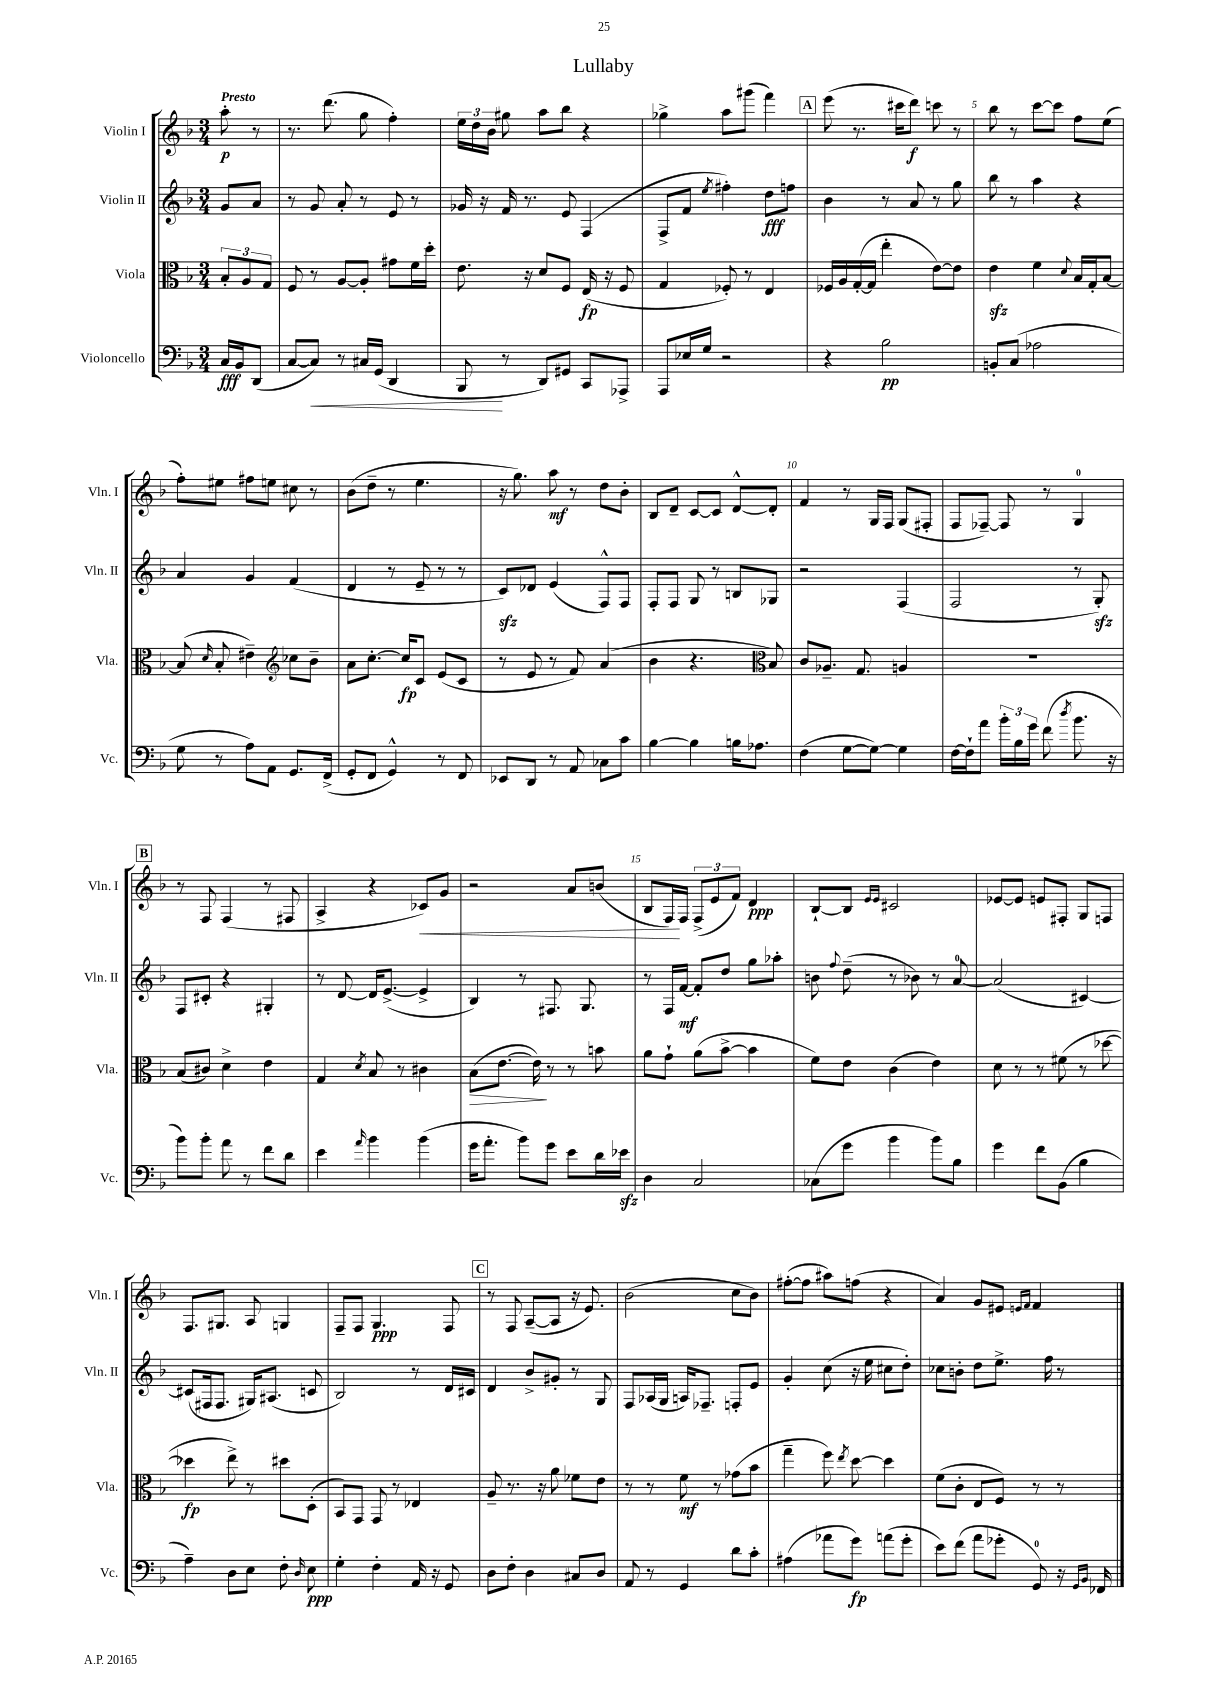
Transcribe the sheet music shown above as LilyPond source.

\header { title = "Lullaby" }
<<
\new StaffGroup <<
\new Staff = "s0" \with { instrumentName = "Violin I" shortInstrumentName = "Vln. I" } {
    \clef treble \key f \major \numericTimeSignature \time 3/4 \partial 4 \tempo "Presto"
    \autoBeamOff a''8-.\p r8 |
    r8. d'''8.( g''8 f''4-.) |
    \tuplet 3/2 { e''16[ d''16 bes'16] } gis''8 a''8[ bes''8] r4 |
    ges''4-> a''8[ gis'''8]( f'''4) |
    \mark \markup { \box "A" } e'''8( r8. cis'''16[ d'''8]\f) c'''8 r8 |
    bes''8 r8 c'''8[~ c'''8] f''8[ e''8]( |
    f''8[-.) eis''8] fis''8[ e''8] cis''8 r8 |
    bes'8[( d''8]-- r8 e''4. |
    r16 g''8.) a''8\mf r8 d''8[ bes'8]-. |
    bes8[ d'8]-- c'8[~ c'8] d'8[~-^ d'8]-. |
    f'4 r8 g16[ f16] g8[( fis8]-. |
    f8[ fes8]~--) fes8 r8 g4-0 |
    \mark \markup { \box "B" } r8 f8 f4( r8 fis8 |
    a4-> r4 ces'8[\<) g'8] |
    r2 a'8[ b'8]( |
    bes8[ f16\!) f16] \tuplet 3/2 { f8[->( e'8 f'8]) } d'4\ppp |
    bes8[~-! bes8] \grace { e'16[ e'16] } cis'2 |
    ees'8[~ ees'8] e'8[ fis8]-. g8[ f8] |
    f8.[ gis8.] a8 g4 |
    f8[-- f8] g4.\ppp f8 |
    \mark \markup { \box "C" } r8 f8 a8[~--( a8] r16 e'8.) |
    bes'2( c''8[ bes'8]) |
    fis''8[~-.( fis''8] ais''8[) f''8]( r4 |
    a'4) g'8[ eis'8] \grace { e'16[ f'16] } f'4 \bar "|." |
}
\new Staff = "s1" \with { instrumentName = "Violin II" shortInstrumentName = "Vln. II" } {
    \clef treble \key f \major \numericTimeSignature \time 3/4 \partial 4
    \autoBeamOff g'8[ a'8] |
    r8 g'8 a'8-. r8 e'8 r8 |
    ges'16 r16 f'16 r8. e'8 f4( |
    f8[-> f'8] \acciaccatura { e''8 } fis''4-.) d''8[\fff f''8] |
    \mark \markup { \box "A" } bes'4 r8 a'8 r8 g''8 |
    bes''8 r8 a''4 r4 |
    a'4 g'4 f'4( |
    d'4 r8 e'8-- r8 r8 |
    c'8[\sfz) des'8] e'4( f8[-^) f8] |
    f8[-. f8] g8 r8 b8[ ges8] |
    r2 f4( |
    f2 r8 g8-.\sfz) |
    \mark \markup { \box "B" } f8[ cis'8]-. r4 gis4-. |
    r8 d'8~ d'16[ e'8.]~->( e'4-> |
    bes4) r8 fis8. g8. |
    r8 f16[ f'16]~\mf f'8[-. d''8] g''8[ aes''8]-. |
    b'8 \appoggiatura { f''8 } d''8--( r8 bes'8) r8 a'8-0~ |
    a'2( cis'4~) |
    cis'8[( fis16 fis8.] gis16[) ais8.]( c'8 |
    bes2) r8 d'16[ cis'16] |
    \mark \markup { \box "C" } d'4 bes'8[-> gis'8]-. r8 g8 |
    f8[ aes16( g16] a16[) fes8.]-- f8[-. e'8] |
    g'4-. c''8( r16 e''16 cis''8[ d''8]-.) |
    ces''8[ b'8]-. d''8[ e''8.]-> f''16 r8 \bar "|." |
}
\new Staff = "s2" \with { instrumentName = "Viola" shortInstrumentName = "Vla." } {
    \clef alto \key f \major \numericTimeSignature \time 3/4 \partial 4
    \autoBeamOff \tuplet 3/2 { bes8[-. a8 g8] } |
    f8 r8 a8[~ a8]-. gis'8[ f'16 d''16]-. |
    e'8. r16 d'8[ f8] e16\fp( r16 f8 |
    g4 fes8-.) r8 e4 |
    \mark \markup { \box "A" } fes16[ a16 g16~-.( g16] e''4-. e'8[~) e'8] |
    e'4\sfz f'4 \appoggiatura { d'8 } bes16[ g16-. bes8]~ |
    bes8( \grace { d'16 } bes8-. eis'4--) \clef treble ces''8[ bes'8]-- |
    a'8[ c''8.]~-. c''16[\fp c'8] e'8[( c'8] |
    r8 e'8 r8 f'8) a'4( |
    bes'4 r4. \clef alto bes8) |
    c'8[ aes8.]-- g8. a4 |
    R2. |
    \mark \markup { \box "B" } bes8[( cis'8]) d'4-> e'4 |
    g4 \acciaccatura { d'8 } bes8 r8 cis'4 |
    bes8[\>( e'8.]~ e'16\!) r8 r8 b'8 |
    a'8[ g'8]-! a'8[( bes'8]~-> bes'4 |
    f'8[) e'8] c'4( e'4) |
    d'8 r8 r8 fis'8( r8 des''8~ |
    des''4\fp e''8->) r8 dis''8[ d8]-.( |
    bes,8[) g,8] g,8 r8 ees4 |
    \mark \markup { \box "C" } a8-- r8. r16 a'8 fes'8[ e'8] |
    r8 r8 f'8\mf r8 ges'8[( bes'8] |
    g''4-- f''8) \acciaccatura { e''8 } d''8~ d''4 |
    f'8[( c'8]-. e8[ f8]) r8 r8 \bar "|." |
}
\new Staff = "s3" \with { instrumentName = "Violoncello" shortInstrumentName = "Vc." } {
    \clef bass \key f \major \numericTimeSignature \time 3/4 \partial 4
    \autoBeamOff c16[\fff bes,16 d,8]( |
    c8[~ c8]\<) r8 cis16[ g,16]( d,4 |
    bes,,8\! r8 d,8[) gis,8] c,8[ aes,,8]-> |
    a,,8[ ees16 g16] r2 |
    \mark \markup { \box "A" } r4 bes2\pp |
    b,8[-. c8]( aes2 |
    g8 r8 a8[) a,8] g,8.[ f,16]->( |
    g,8[-. f,8] g,4-^) r8 f,8 |
    ees,8[ d,8] r8 a,8 ces8[ c'8] |
    bes4~ bes4 b16[ aes8.] |
    f4( g8[~ g8]~) g4 |
    f16[~ f16-! a'8] \tuplet 3/2 { bes'16[-. bes16 g'16] } f'8( \acciaccatura { d''8 } bes'8. r16 |
    \mark \markup { \box "B" } bes'8[) bes'8]-. a'8 r8 f'8[ d'8] |
    e'4 \grace { a'16 } bes'4 bes'4( |
    g'16[ a'8.]-. bes'8[) g'8] e'8[ d'16 ees'16]\sfz |
    d4 c2 |
    ces8[( g'8] bes'4 bes'8[) bes8] |
    g'4 f'8[ bes,8]( bes4 |
    a4--) d8[ e8] f8-. \grace { d16 } e8\ppp |
    g4-. f4-. a,16 r16 g,8 |
    \mark \markup { \box "C" } d8[ f8]-. d4 cis8[ d8] |
    a,8 r8 g,4 d'8[ c'8]-. |
    ais4( aes'8[ g'8]\fp) a'8[( g'8]-. |
    e'8[) f'8]( a'8[ ges'8]-. g,8-0) r16 \grace { g,16[ bes,16] } fes,16 \bar "|." |
}
>>
>>
\layout { \context { \Score \override BarNumber.break-visibility = ##(#f #t #t) barNumberVisibility = #(every-nth-bar-number-visible 5) } }
